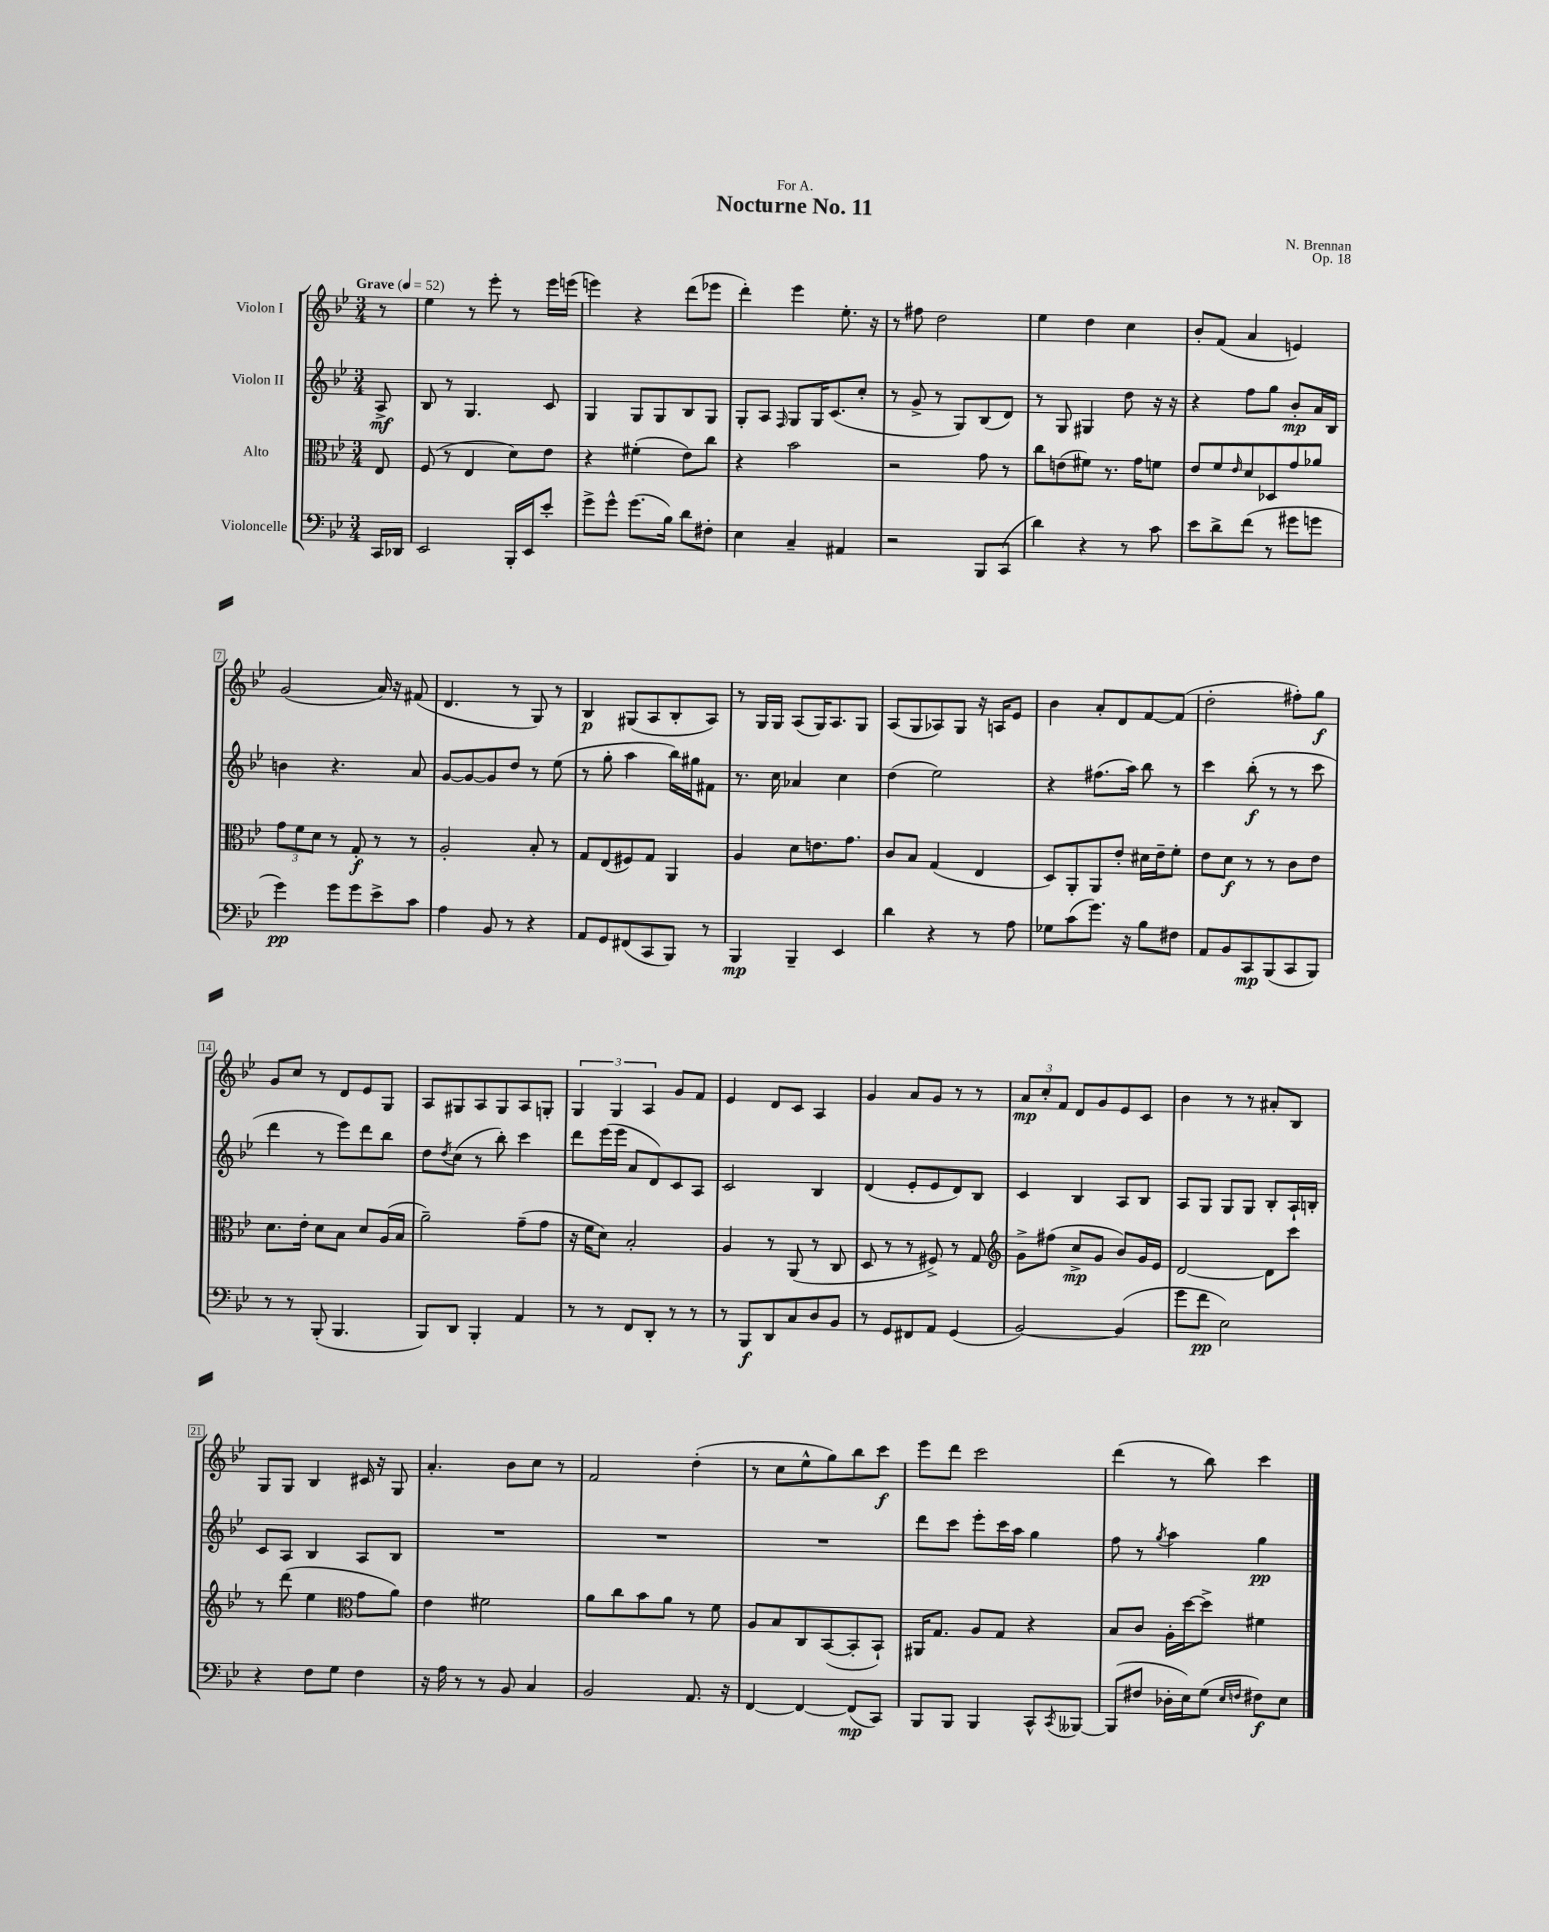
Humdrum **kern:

**kern	**dynam	**kern	**dynam	**kern	**dynam	**kern	**dynam
*part4	*part4	*part3	*part3	*part2	*part2	*part1	*part1
*staff4	*staff4	*staff3	*staff3	*staff2	*staff2	*staff1	*staff1
*I"Violoncelle	*	*I"Alto	*	*I"Violon II	*	*I"Violon I	*
*clefF4	*	*clefC3	*	*clefG2	*	*clefG2	*
*k[b-e-]	*	*k[b-e-]	*	*k[b-e-]	*	*k[b-e-]	*
*M3/4	*	*M3/4	*	*M3/4	*	*M3/4	*
*MM52	*	*MM52	*	*MM52	*	*MM52	*
=	=	=	=	=	=	=	=
!	!	!	!	!	!	!LO:TX:a:B:t=Grave	!
16CC/LL	.	8E-/	.	8A^/	mf	8r	.
16DD-X/JJ	.	.	.	.	.	.	.
=1	=1	=1	=1	=1	=1	=1	=1
2EE-/	.	(8F/	.	8B-/	.	4ee-\	.
.	.	8r	.	8r	.	.	.
.	.	4E-/	.	4.G/	.	8r	.
.	.	.	.	.	.	8eee-'\	.
16BBB-'/LL	.	8d\L)	.	.	.	8r	.
16EE-/J	.	.	.	.	.	.	.
8e-'/J	.	8e-\J	.	8c/	.	16eee-\LL	.
.	.	.	.	.	.	(16eeen\JJ	.
=2	=2	=2	=2	=2	=2	=2	=2
8g^\L	.	4r	.	4G/	.	4eeen\)	.
8g^^\J	.	.	.	.	.	.	.
(8.g\L	.	(4f#X'\	.	8G/L	.	4r	.
.	.	.	.	8G/	.	.	.
16B-\Jk)	.	.	.	.	.	.	.
8d\L	.	8e-\L)	.	8B-/	.	(8ddd\L	.
8F#X'\J	.	8cc\J	.	8G/J	.	8eee-X\J	.
=3	=3	=3	=3	=3	=3	=3	=3
4E-\	.	4r	.	8G'/L	.	4ddd'\)	.
.	.	.	.	8A/J	.	.	.
.	.	.	.	16qqF/	.	.	.
4C~/	.	2b-\	.	8G/L	.	4eee-\	.
.	.	.	.	16G/K	.	.	.
.	.	.	.	(8.c/	.	.	.
4AA#X/	.	.	.	.	.	8.ee-'\	.
.	.	.	.	8cc'/J	.	.	.
.	.	.	.	.	.	16r	.
=4	=4	=4	=4	=4	=4	=4	=4
2r	.	2r	.	8r	.	8r	.
.	.	.	.	8g^/	.	8ff#X\	.
.	.	.	.	8r	.	2dd\	.
.	.	.	.	8G/L)	.	.	.
8BBB-/L	.	8g\	.	(8B-/	.	.	.
(8CC/J	.	8r	.	8d/J)	.	.	.
=5	=5	=5	=5	=5	=5	=5	=5
4d\)	.	8cc\L	.	8r	.	4ee-\	.
.	.	(8en\	.	8G/	.	.	.
4r	.	8f#X\J)	.	4G#X/	.	4dd\	.
.	.	8.r	.	.	.	.	.
8r	.	.	.	8dd\	.	4cc\	.
.	.	16g\KL	.	.	.	.	.
8c\	.	8fn\J	.	16r	.	.	.
.	.	.	.	16r	.	.	.
=6	=6	=6	=6	=6	=6	=6	=6
8e-\L	.	8e-/L	.	4r	.	8b-'/L	.
8d^\	.	8f/	.	.	.	(8f/J	.
.	.	16qqe-/	.	.	.	.	.
(8f\J	.	8d/	.	8ff\L	.	4a/	.
8r	.	8D-X/	.	8gg\J	.	.	.
8g#X\L	.	8g/	.	8b-'/L	mp	4en/)	.
8gn\J	.	8a-X/J	.	16a/L	.	.	.
.	.	.	.	16B-/JJ	.	.	.
!!LO:LB:g=z
=7	=7	=7	=7	=7	=7	=7	=7
4g\)	pp	12g\L	.	4bn\	.	(2g/	.
.	.	12f\	.	.	.	.	.
.	.	12d\J	.	.	.	.	.
8g\L	.	8r	.	4.r	.	.	.
8g\	.	8G'/	f	.	.	.	.
8e-^\	.	8r	.	.	.	16a/)	.
.	.	.	.	.	.	16r	.
8c\J	.	8r	.	8a/	.	(8f#X/	.
=8	=8	=8	=8	=8	=8	=8	=8
4A\	.	2A'/	.	[8g/L	.	4.d/	.
.	.	.	.	8g/_	.	.	.
8BB-/	.	.	.	8g/]	.	.	.
8r	.	.	.	8dd/J	.	8r	.
4r	.	8B-'/	.	8r	.	8G/)	.
.	.	8r	.	(8ee-\	.	8r	.
=9	=9	=9	=9	=9	=9	=9	=9
8AA/L	.	8G/L	.	8r	.	4B-/	p
8GG/	.	(8E-/	.	8gg'\	.	.	.
(8FF#X/	.	8F#X/)	.	4aa\	.	(8G#X/L	.
8CC/	.	8G/J	.	.	.	8A/	.
8BBB-/J)	.	4AA/	.	16bb-\LL)	.	8B-'/	.
.	.	.	.	16gg#X\J	.	.	.
8r	.	.	.	8f#X\J	.	8A/J)	.
=10	=10	=10	=10	=10	=10	=10	=10
4BBB-/	mp	4A/	.	8.r	.	8r	.
.	.	.	.	.	.	16G/LL	.
.	.	.	.	16cc\	.	16G/JJ	.
4BBB-~/	.	8d\L	.	4a-X/	.	(8A/L	.
.	.	8.en\	.	.	.	16G/K)	.
.	.	.	.	.	.	8.A/	.
4EE-/	.	.	.	4cc\	.	.	.
.	.	8.g\J	.	.	.	.	.
.	.	.	.	.	.	8G/J	.
=11	=11	=11	=11	=11	=11	=11	=11
4d\	.	8c/L	.	(4dd\	.	(8A/L	.
.	.	8B-/J	.	.	.	8G/	.
4r	.	(4G/	.	2ee-\)	.	8A-X/)	.
.	.	.	.	.	.	8G/J	.
8r	.	4E-/	.	.	.	16r	.
.	.	.	.	.	.	16An/KL	.
8A\	.	.	.	.	.	8e-/J	.
=12	=12	=12	=12	=12	=12	=12	=12
8G-X\L	.	8D/L)	.	4r	.	4b-\	.
(8c\	.	8AA'/	.	.	.	.	.
8.g\J)	.	8AA/	.	(8.ff#X\L	.	8a'/L	.
.	.	8e-'/J	.	.	.	8d/	.
16r	.	.	.	16aa\Jk)	.	.	.
8B-\L	.	16d#X\LL	.	8bb-\	.	[8f/	.
.	.	16e-~\J	.	.	.	.	.
8F#X\J	.	8f'\J	.	8r	.	(8f/J]	.
=13	=13	=13	=13	=13	=13	=13	=13
8AA/L	.	8e-\L	.	4ccc\	.	2dd'\	.
8BB-/	.	8d\J	f	.	.	.	.
8CC/	mp	8r	.	(8bb-'\	f	.	.
(8BBB-/	.	8r	.	8r	.	.	.
8CC/	.	8c\L	.	8r	.	8ff#X'\L)	.
8BBB-/J)	.	8e-\J	.	8ccc\	.	8gg\J	f
!!LO:LB:g=z
=14	=14	=14	=14	=14	=14	=14	=14
8r	.	8.d\L	.	4ddd\	.	8g/L	.
8r	.	.	.	.	.	8cc/J	.
.	.	16e-'\Jk	.	.	.	.	.
(8BBB-'/	.	8d\L	.	8r	.	8r	.
4.BBB-/	.	8B-\J	.	8eee-\L)	.	8d/L	.
.	.	8d/L	.	8ddd\	.	8e-/	.
.	.	(16A/L	.	8bb-\J	.	8G/J	.
.	.	16B-/JJ	.	.	.	.	.
=15	=15	=15	=15	=15	=15	=15	=15
8BBB-/L)	.	2a~\)	.	8dd\L	.	8A/L	.
.	.	.	.	8qdd/	.	.	.
8DD/J	.	.	.	(8cc\J	.	8G#X/	.
4BBB-'/	.	.	.	8r	.	8A/	.
.	.	.	.	8bb-'\)	.	8G#/	.
4AA/	.	(8g~\L	.	4ccc\	.	8A/	.
.	.	8g\J	.	.	.	8Gn'/J	.
=16	=16	=16	=16	=16	=16	=16	=16
8r	.	16r	.	8ddd\L	.	6G/	.
.	.	16f\KL	.	.	.	.	.
8r	.	8d\J)	.	(16eee-\L	.	.	.
.	.	.	.	.	.	6G/	.
.	.	.	.	16eee-\JJ	.	.	.
8FF/L	.	2B-'/	.	8a/L	.	.	.
.	.	.	.	.	.	6A/	.
8DD'/J	.	.	.	8d/)	.	.	.
8r	.	.	.	8c/	.	8g/L	.
8r	.	.	.	8A/J	.	8f/J	.
=17	=17	=17	=17	=17	=17	=17	=17
8r	.	4A/	.	2c/	.	4e-/	.
8BBB-/L	f	.	.	.	.	.	.
8DD/	.	8r	.	.	.	8d/L	.
8C/	.	(8AA/	.	.	.	8c/J	.
8D/	.	8r	.	4B-/	.	4A/	.
8BB-/J	.	8C/	.	.	.	.	.
=18	=18	=18	=18	=18	=18	=18	=18
8r	.	8D/	.	(4d/	.	4g/	.
8GG/L	.	8r	.	.	.	.	.
8FF#X/	.	8r	.	8e-'/L	.	8a/L	.
8AA/J	.	8F#X^/)	.	8e-/	.	8g/J	.
(4GG/	.	8r	.	8d/)	.	8r	.
.	.	8G/	.	8B-/J	.	8r	.
=19	=19	=19	=19	=19	=19	=19	=19
*	*	*clefG2	*	*	*	*	*
[2BB-/)	.	8g^\L	.	4c/	.	12a/L	mp
.	.	.	.	.	.	12cc'/	.
.	.	(8ff#X\J	.	.	.	.	.
.	.	.	.	.	.	12f/J	.
.	.	8cc^/L	mp	4B-/	.	8d/L	.
.	.	8g/J	.	.	.	8g/	.
(4BB-/]	.	8b-/L)	.	8A/L	.	8e-/	.
.	.	16g/L	.	8B-/J	.	8c/J	.
.	.	16e-/JJ	.	.	.	.	.
=20	=20	=20	=20	=20	=20	=20	=20
8g\L	.	[2d/	.	8A/L	.	4b-\	.
8f\J	pp	.	.	8G/J	.	.	.
2E-\)	.	.	.	8G/L	.	8r	.
.	.	.	.	8G/J	.	8r	.
.	.	8d\L]	.	8B-'/L	.	8a#X'/L	.
.	.	8ccc\J	.	16A`/L	.	8B-/J	.
.	.	.	.	16Bn'/JJ	.	.	.
!!LO:LB:g=z
=21	=21	=21	=21	=21	=21	=21	=21
4r	.	8r	.	8c/L	.	8G/L	.
.	.	(8ddd\	.	8A/J	.	8G/J	.
8F\L	.	4ee-\	.	4B-/	.	4B-/	.
8G\J	.	.	.	.	.	.	.
*	*	*clefC3	*	*	*	*	*
4F\	.	8g\L	.	8A/L	.	16c#X/	.
.	.	.	.	.	.	16r	.
.	.	8a\J)	.	8B-/J	.	8G/	.
=22	=22	=22	=22	=22	=22	=22	=22
16r	.	4e-\	.	2.r	.	4.a'/	.
16A\	.	.	.	.	.	.	.
8r	.	.	.	.	.	.	.
8r	.	2f#X\	.	.	.	.	.
8BB-/	.	.	.	.	.	8b-\L	.
4C/	.	.	.	.	.	8cc\J	.
.	.	.	.	.	.	8r	.
=23	=23	=23	=23	=23	=23	=23	=23
2BB-/	.	8a\L	.	2.r	.	2f/	.
.	.	8cc\	.	.	.	.	.
.	.	8b-\	.	.	.	.	.
.	.	8a\J	.	.	.	.	.
8.AA/	.	8r	.	.	.	(4dd'\	.
.	.	8f\	.	.	.	.	.
16r	.	.	.	.	.	.	.
=24	=24	=24	=24	=24	=24	=24	=24
[4FF/	.	8A/L	.	2.r	.	8r	.
.	.	8B-/	.	.	.	8cc\L	.
4FF/_	.	8C/	.	.	.	8ee-^^\	.
.	.	([8BB-/	.	.	.	8gg\)	.
(8FF/L]	mp	8BB-'/]	.	.	.	8bb-\	.
8CC/J)	.	8BB-`/J)	.	.	.	8ccc\J	f
=25	=25	=25	=25	=25	=25	=25	=25
8BBB-/L	.	16AA#X/KL	.	8ddd\L	.	8eee-\L	.
.	.	8.G/J	.	.	.	.	.
8BBB-/J	.	.	.	8ccc\J	.	8ddd\J	.
4BBB-/	.	8A/L	.	8eee-'\L	.	2ccc\	.
.	.	8G/J	.	16ccc\L	.	.	.
.	.	.	.	16aa\JJ	.	.	.
8CC^^/L	.	4r	.	4gg\	.	.	.
8qCC/	.	.	.	.	.	.	.
[8BBB--X/J	.	.	.	.	.	.	.
=26	=26	=26	=26	=26	=26	=26	=26
(8BBB--/L]	.	8B-/L	.	8ff\	.	(4ddd\	.
8F#X/J	.	8c/J	.	8r	.	.	.
.	.	.	.	8qgg/	.	.	.
16D-X'\LL	.	16A'\LL	.	4aa\	.	8r	.
16E-\J)	.	[16dd\J	.	.	.	.	.
(8G\J	.	8dd^\J]	.	.	.	8bb-\)	.
16qqE-/LL	.	.	.	.	.	.	.
16qqFn/JJ	.	.	.	.	.	.	.
8F#X\L)	f	4f#X\	.	4gg\	pp	4ccc\	.
8E-\J	.	.	.	.	.	.	.
==	==	==	==	==	==	==	==
*-	*-	*-	*-	*-	*-	*-	*-
